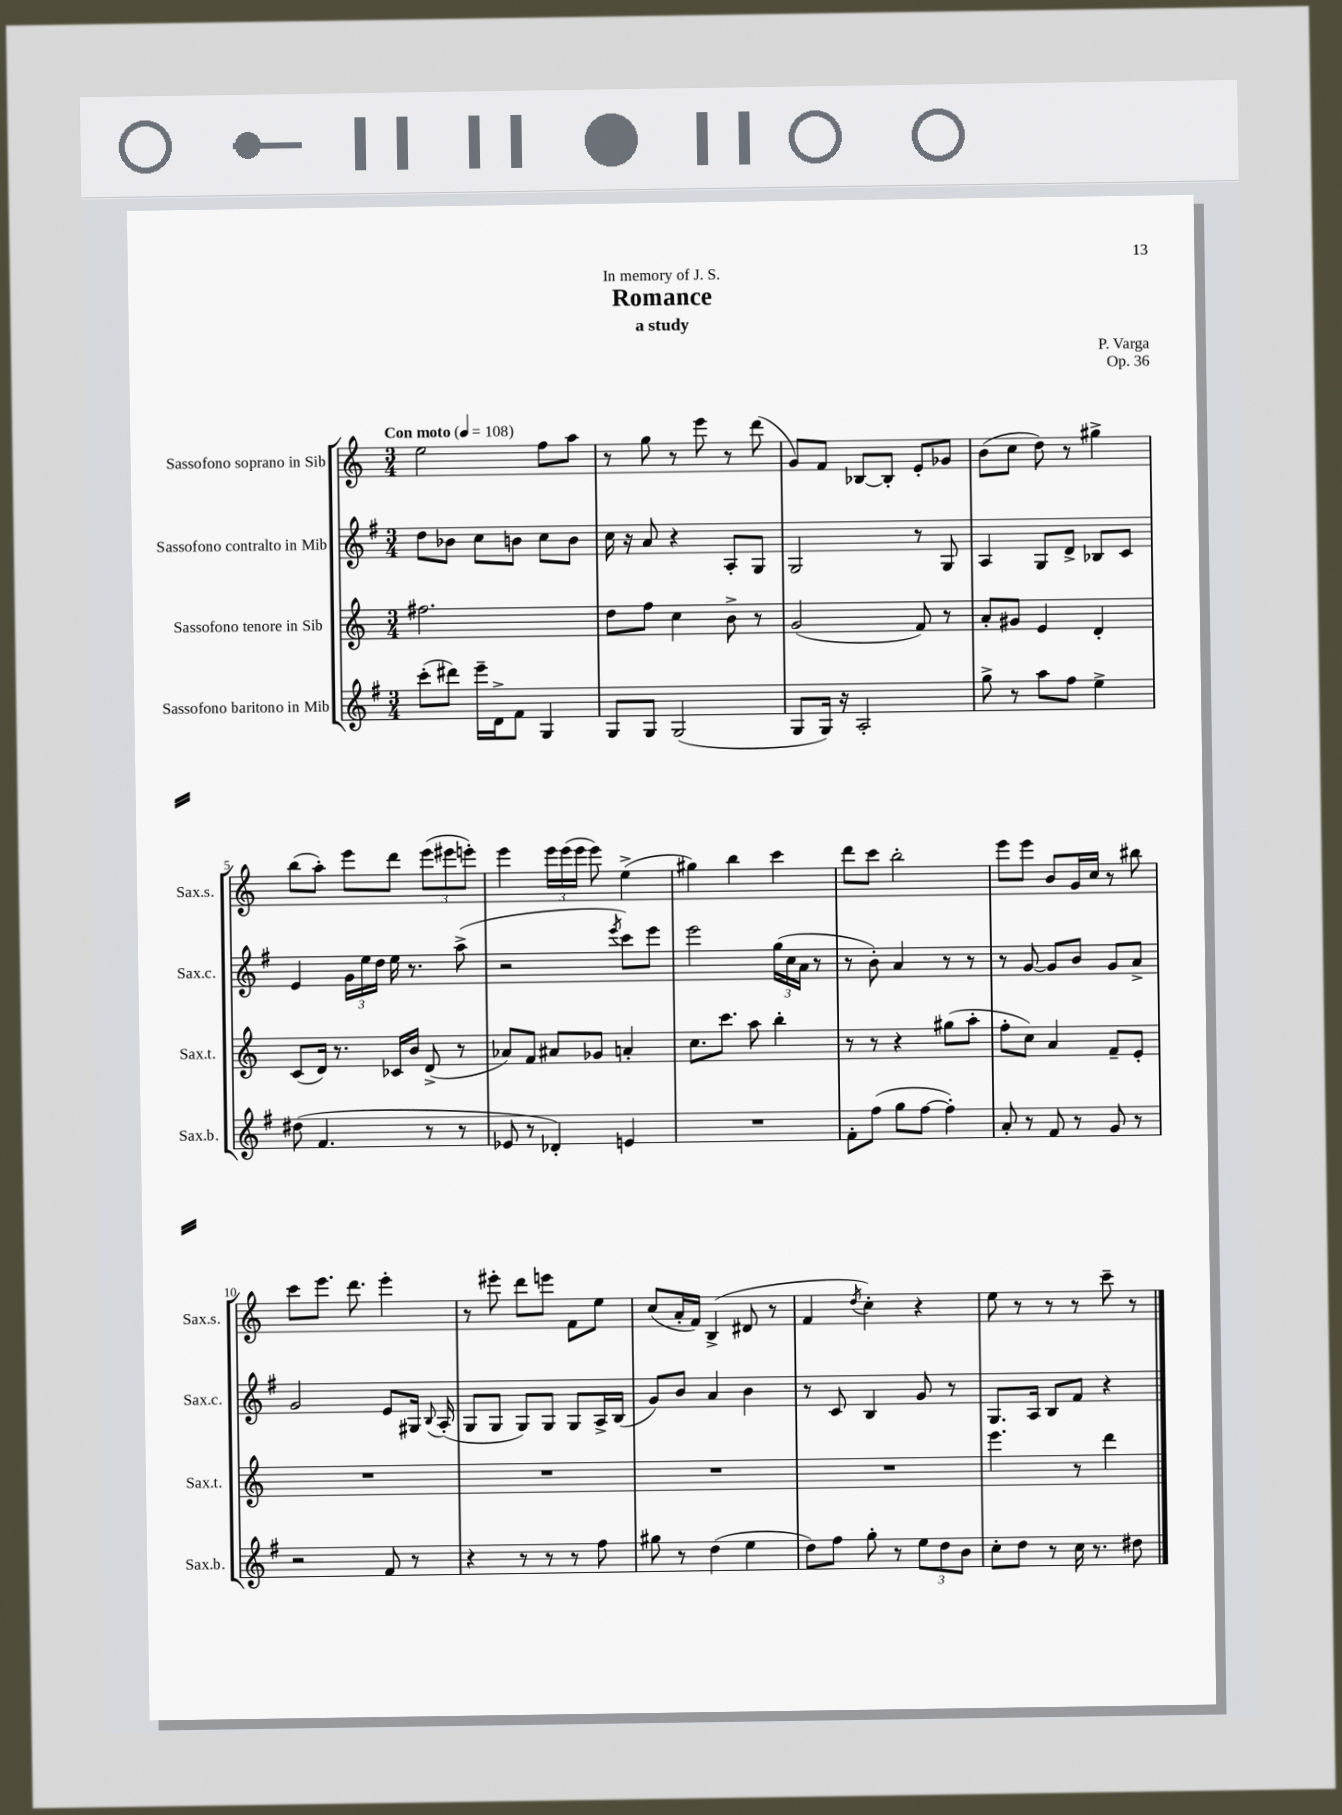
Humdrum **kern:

**kern	**kern	**kern	**kern
*part4	*part3	*part2	*part1
*staff4	*staff3	*staff2	*staff1
*I"Sassofono baritono in Mib	*I"Sassofono tenore in Sib	*I"Sassofono contralto in Mib	*I"Sassofono soprano in Sib
*I'Sax.b.	*I'Sax.t.	*I'Sax.c.	*I'Sax.s.
*clefG2	*clefG2	*clefG2	*clefG2
*k[f#]	*k[]	*k[f#]	*k[]
*M3/4	*M3/4	*M3/4	*M3/4
*MM108	*MM108	*MM108	*MM108
=1	=1	=1	=1
!	!	!	!LO:TX:a:B:t=Con moto
(8ccc'\L	2.ff#X\	8dd\L	2ee\
8ddd#X\J)	.	8b-X\J	.
16eee~\LL	.	8cc\L	.
16d^\J	.	.	.
8f#\J	.	8bn\J	.
4G/	.	8cc\L	8ff\L
.	.	8b\J	8aa\J
=2	=2	=2	=2
8G/L	8dd\L	16cc\	8r
.	.	16r	.
8G/J	8ff\J	8a/	8gg\
(2G/	4cc\	4r	8r
.	.	.	8eee\
.	8b^\	8A'/L	8r
.	8r	8G/J	(8ddd\
=3	=3	=3	=3
8G/L	(2g/	2G/	8g/L)
16G/Jk)	.	.	8f/J
16r	.	.	.
2A'/	.	.	[8B-X/L
.	.	.	8B-'/J]
.	8f/)	8r	8e'/L
.	8r	8G/	8g-X/J
=4	=4	=4	=4
8gg^\	8a'/L	4A/	(8b\L
8r	8g#X/J	.	8cc\J
8aa\L	4e/	8G/L	8dd\)
8ff#\J	.	8d^/J	8r
4ee^\	4d'/	8B-X/L	4gg#X^\
.	.	8c/J	.
!!LO:LB:g=z
=5	=5	=5	=5
(8dd#X\	(8c/L	4e/	(8bb\L
4.f#/	16d/Jk)	.	8aa'\J)
.	8.r	.	.
.	.	24g\LL	8eee\L
.	.	24ee\	.
.	.	24dd\JJ	.
.	16c-X/LL	16ee\	8ddd\J
.	16b/JJ	8.r	.
8r	(8d^/	.	(12eee\L
.	.	.	12eee#X\
8r	8r	(8aa^\	.
.	.	.	12eeen'\J)
=6	=6	=6	=6
8e-X/	8a-X/L)	2r	4eee\
8r	8f/J	.	.
4d-X'/)	8a#X/L	.	24eee\LL
.	.	.	(24eee\
.	.	.	24eee\JJ
.	8g-X/J	.	8eee\)
.	.	8qeee/	.
4en/	4an'/	8ccc\L)	(4ee^\
.	.	8eee\J	.
=7	=7	=7	=7
2.r	8.cc\L	2eee\	4gg#X\)
.	8.ccc\J	.	.
.	.	.	4bb\
.	8aa\	.	.
.	4bb'\	(24gg\LL	4ccc\
.	.	24cc\	.
.	.	24a\JJ	.
.	.	8r	.
=8	=8	=8	=8
8f#'\L	8r	8r	8ddd\L
(8ff#\J	8r	8b'\)	8ccc\J
8gg\L	4r	4a/	2bb'\
[8ff#\J	.	.	.
4ff#'\])	(8gg#X\L	8r	.
.	8aa'\J	8r	.
=9	=9	=9	=9
8a'/	8ff'\L	8r	8eee\L
8r	8cc\J)	[8g/	8eee\J
8f#/	4a/	8g/L]	8b/L
8r	.	8b/J	16g/L
.	.	.	16cc/JJ
8g/	8f~/L	8g/L	8r
8r	8e'/J	8a^/J	8bb#X\
!!LO:LB:g=z
=10	=10	=10	=10
2r	2.r	2g/	8ccc\L
.	.	.	8.eee\J
.	.	.	8.ddd\
8f#/	.	8e/L	4eee'\
8r	.	16G#X/Jk	.
.	.	8qqB/	.
.	.	(16A'/	.
=11	=11	=11	=11
4r	2.r	8G/L	8r
.	.	8G/J	8eee#X'\
8r	.	8G/L)	8ddd\L
8r	.	8G/J	8eeen\J
8r	.	8G/L	8f\L
8ff#\	.	16A^/L	8ee\J
.	.	(16B/JJ	.
=12	=12	=12	=12
8gg#X\	2.r	8g/L)	(8cc/L
8r	.	8b/J	16a'/L
.	.	.	16f/JJ)
(4dd\	.	4a/	(4B^/
4ee\	.	4b\	8d#X/
.	.	.	8r
=13	=13	=13	=13
8dd\L)	2.r	8r	4f/
8ff#\J	.	8c/	.
.	.	.	8qdd/
8gg'\	.	4B/	4cc'\)
8r	.	.	.
12ee\L	.	8g/	4r
12dd\	.	.	.
.	.	8r	.
12b\J	.	.	.
=14	=14	=14	=14
8cc'\L	4.eee\	8.G/L	8ee\
8dd\J	.	.	8r
.	.	16A/Jk	.
8r	.	8B/L	8r
16cc\	8r	8f#/J	8r
8.r	.	.	.
.	4ddd\	4r	8ccc~\
8dd#X\	.	.	8r
==	==	==	==
*-	*-	*-	*-
